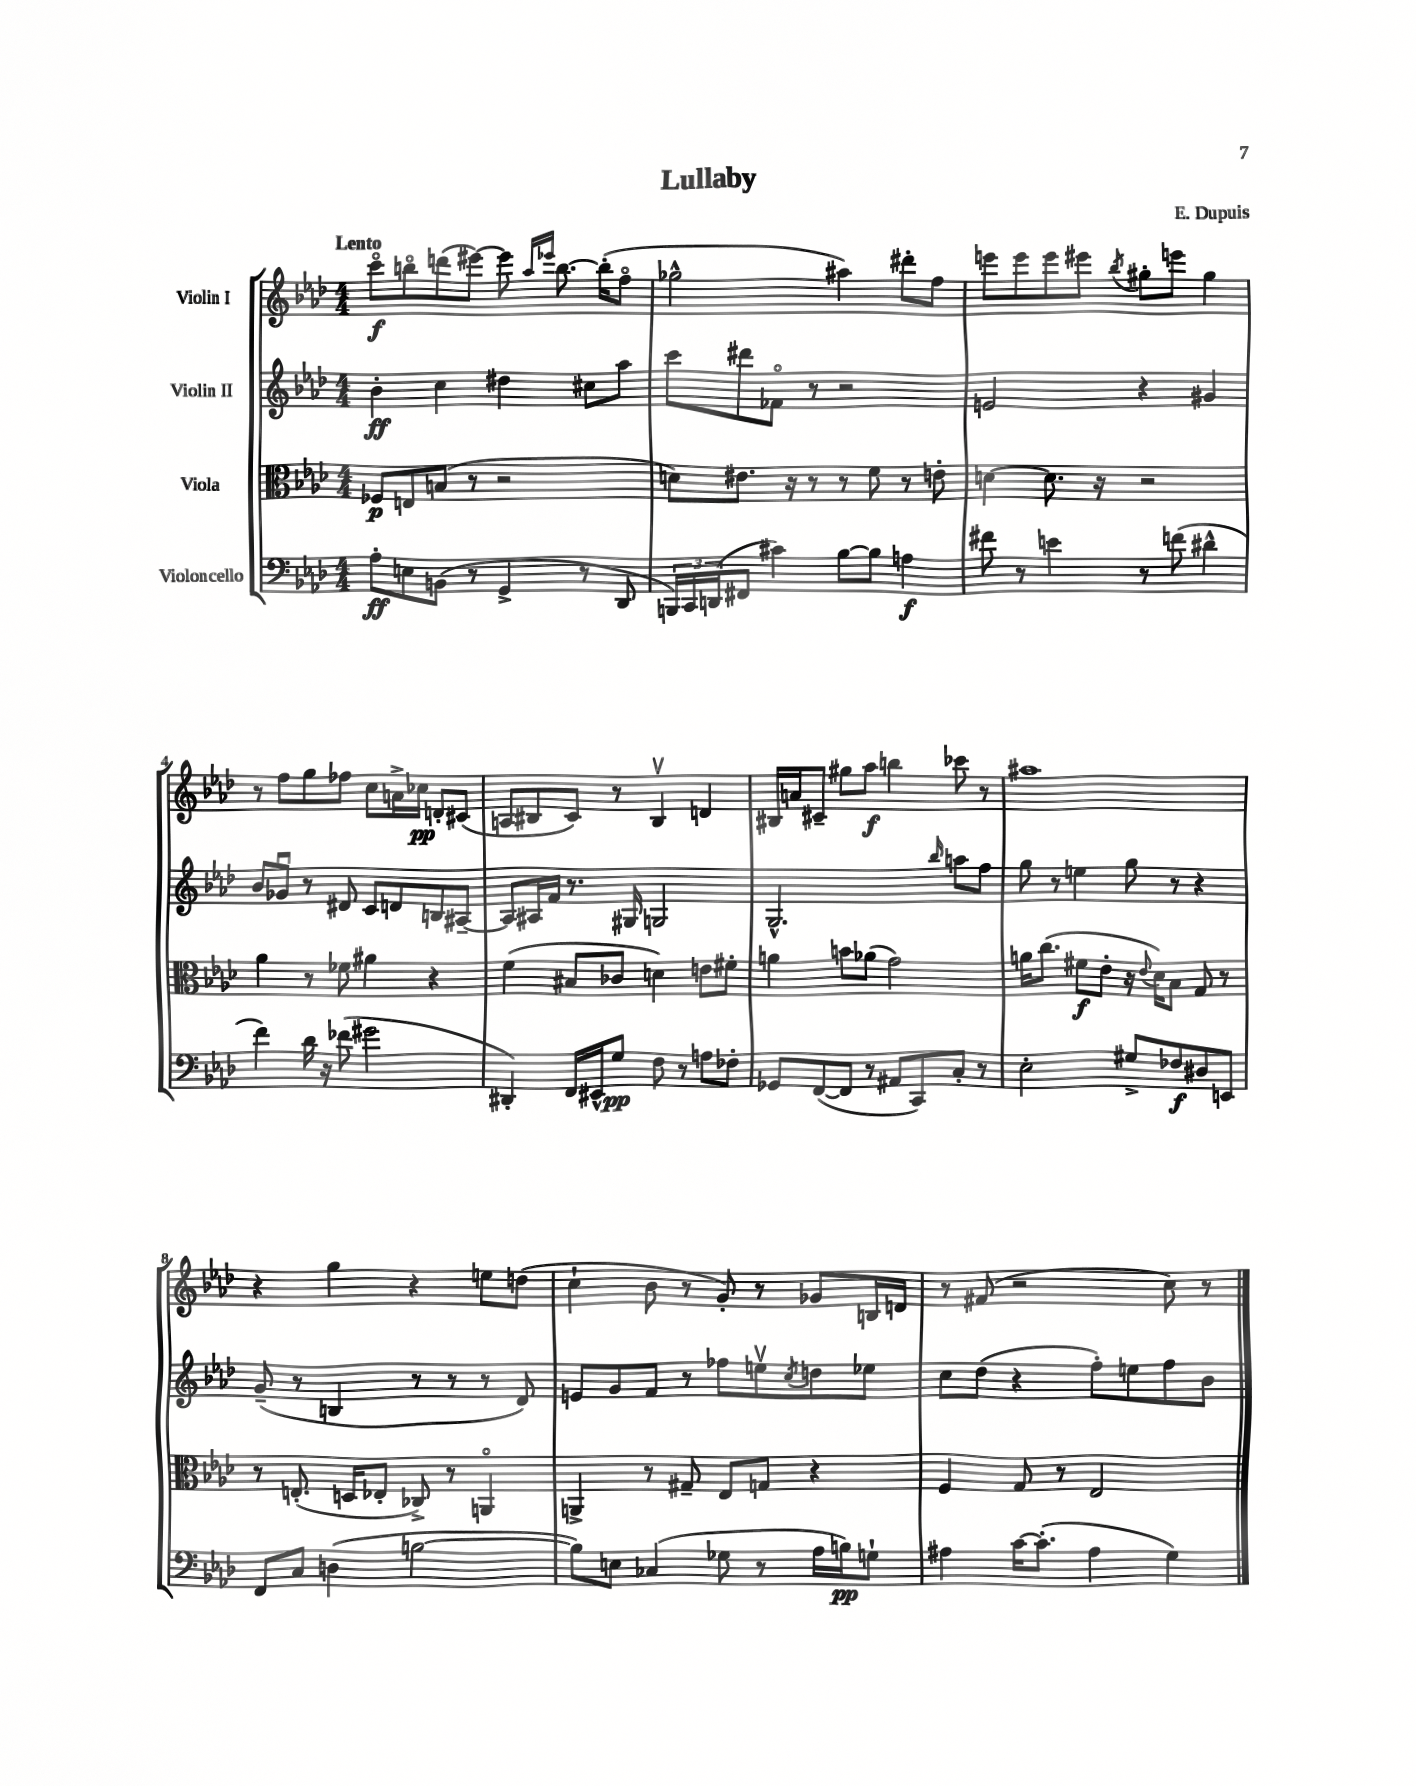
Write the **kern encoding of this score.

**kern	**kern	**kern	**kern
*staff4	*staff3	*staff2	*staff1
*clefF4	*clefC3	*clefG2	*clefG2
*k[b-e-a-d-]	*k[b-e-a-d-]	*k[b-e-a-d-]	*k[b-e-a-d-]
*M4/4	*M4/4	*M4/4	*M4/4
8A-'	8F-	4b-'	8ccco
8E	8E	.	8bbo
(8BB	(8B	4cc	(8ddd
8r	8r	.	[8eee#)
4GG^	2r	4dd#	8eee#]
.	.	.	16qqaa-
.	.	.	16qqeee-
.	.	.	[8.bb
8r	.	8cc#	.
.	.	.	(16bb']
8DD-	.	8aa-	8ffo
=	=	=	=
24BBB)	8d)	8ccc	2gg-^^
24CC	.	.	.
(24DD	.	.	.
8FF#	8.e#	8ddd#	.
4c#)	.	8f-o	.
.	16r	.	.
.	8r	8r	.
[8B-	8r	2r	4aa#)
8B-]	8f	.	.
4A	8r	.	8ddd#'
.	8e'	.	8ff
=	=	=	=
8f#	[4d	2e	8eee
8r	.	.	8eee
4e	8.d]	.	8eee
.	.	.	8eee#
.	16r	.	.
.	.	.	8qbb-
8r	2r	4r	8gg#'
(8f	.	.	8eee
4d#^^	.	4g#	4gg#
=	=	=	=
4f)	4a-	8b-	8r
.	.	8g-u	8ff
16d-	8r	8r	8gg
16r	.	.	.
(8f-	8f-	8d#	8ff-
2g#	4a#	8c	8cc
.	.	8d	16a^
.	.	.	16cc-
.	4r	8B	8d'
.	.	[8A#~	(8c#
=	=	=	=
4DD#')	(4f	8A#]	8A
.	.	16A#	8B#
.	.	16f	.
16FF	8B#	8.r	8c)
16EE#^^	.	.	.
8G	8c-	.	8r
.	.	16G#	.
8F	4d)	2G	4B#v
8r	.	.	.
8A	8e	.	4d
8F-'	8f#'	.	.
=	=	=	=
8GG-	4a	2.G^^	16B#
.	.	.	16a
([8FF	.	.	8c#~
8FF]	8b	.	8gg#
8r	(8a-	.	8aa-
8AA#	2g)	.	4bb
8CC)	.	.	.
.	.	16qqbb-	.
8C'	.	8aa	8ccc-
8r	.	8ff	8r
=	=	=	=
2E-'	16a	8gg	1aa#
.	(8.cc	.	.
.	.	8r	.
.	8f#	4ee	.
.	8e-'	.	.
8G#^	16r	8gg	.
.	8qqe-	.	.
.	16d-)	.	.
8F-	8B-	8r	.
8D#	8G	4r	.
8EE	8r	.	.
=	=	=	=
8FF	8r	(8g~	4r
8C	(8.E'	8r	.
(4D	.	4B	4gg
.	16D	.	.
.	8E-'	.	.
[2B	8C-^)	8r	4r
.	8r	8r	.
.	4AAo	8r	8ee
.	.	8d-)	(8dd
=	=	=	=
8B])	4AA^	8e	4cc`
8E	.	8g	.
(4C-	8r	8f	8b-
.	8G#~	8r	8r
8G-	8E-	8ff-	8g')
8r	8G	8eev	8r
.	.	8qcc	.
16A-	4r	8dd	8g-
16B)	.	.	.
8G`	.	8ee-	16B
.	.	.	16d
=	=	=	=
4A#	4F	8cc	8r
.	.	(8dd-	(8f#
[16c	8G	4r	2r
(8.c']	.	.	.
.	8r	.	.
4A#	2E-	8ff')	.
.	.	8ee	.
4G)	.	8ff	8cc)
.	.	8b-	8r
==	==	==	==
*-	*-	*-	*-
